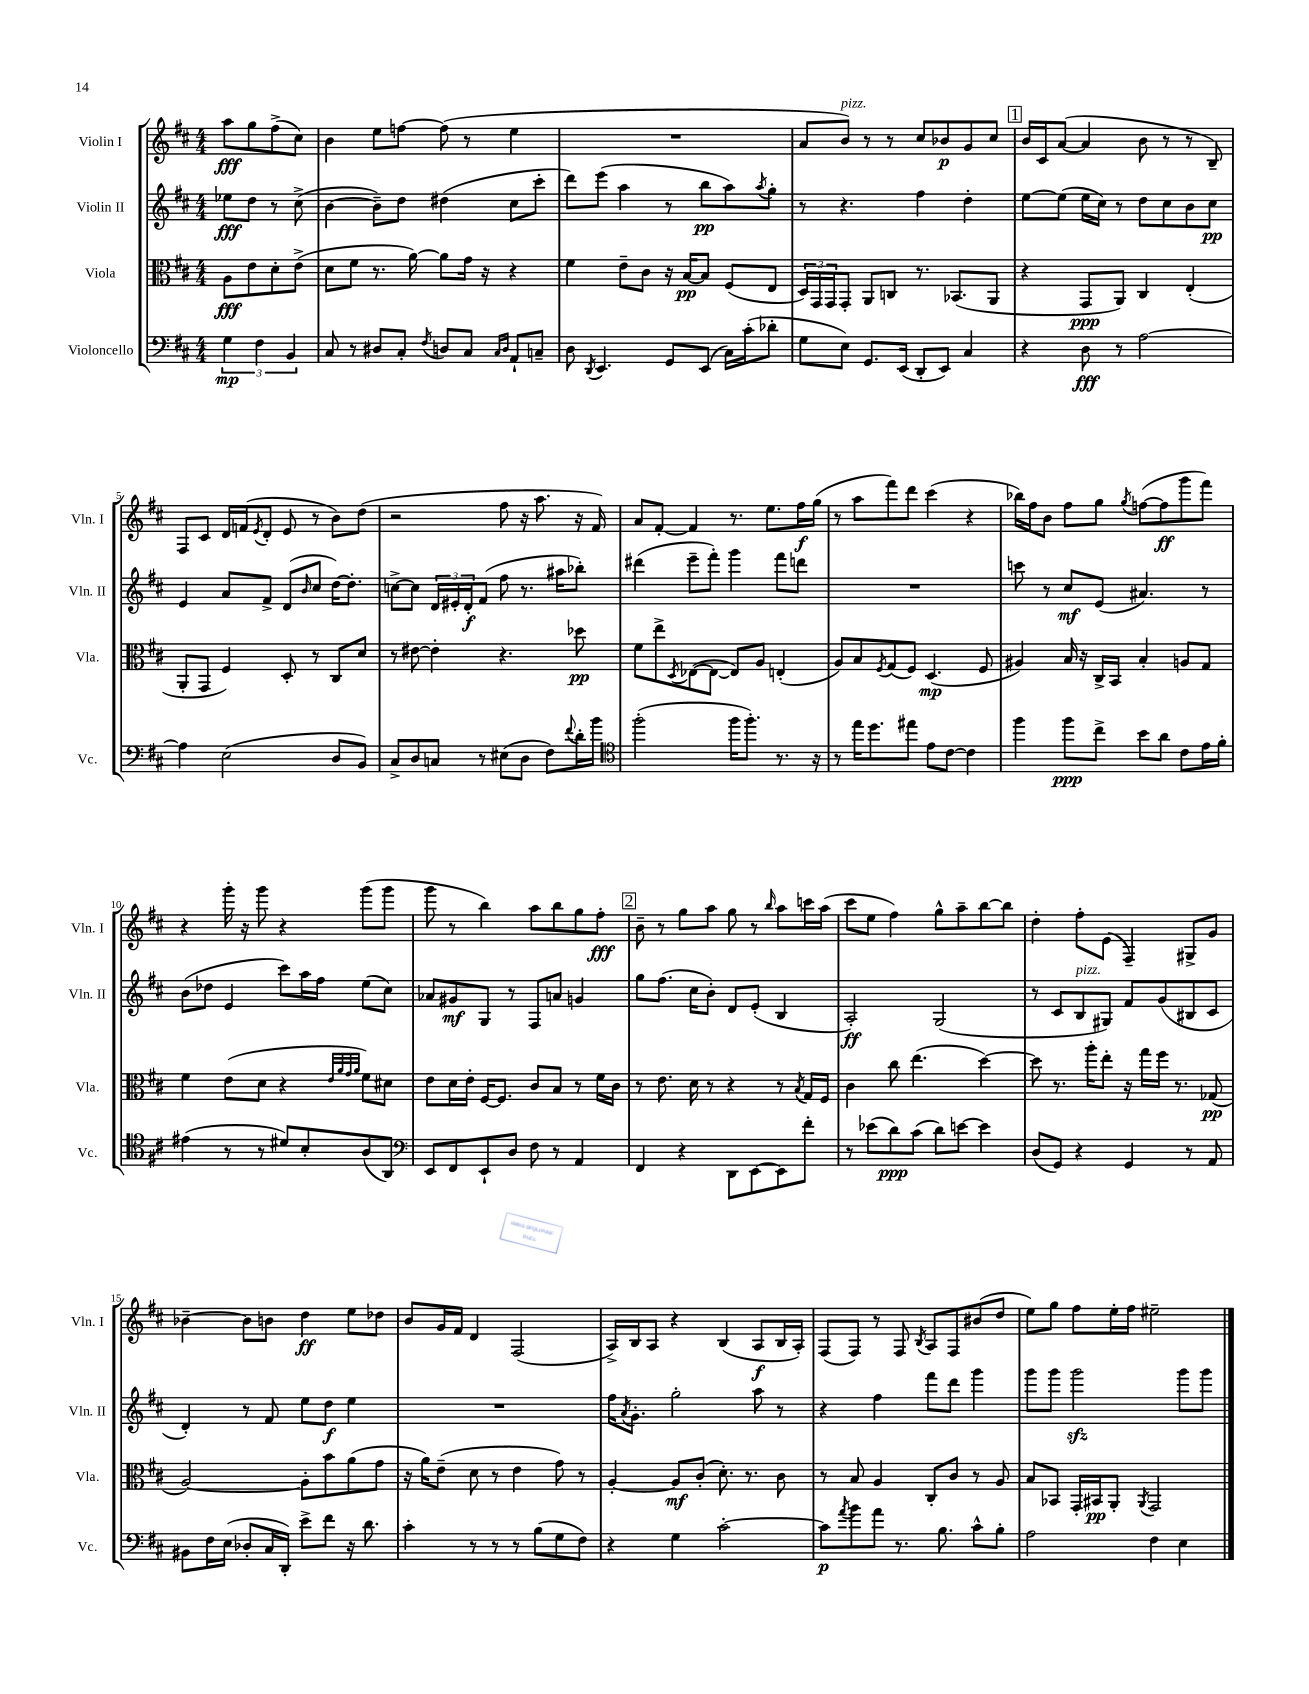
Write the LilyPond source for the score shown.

<<
\new StaffGroup <<
\new Staff = "s0" \with { instrumentName = "Violin I" shortInstrumentName = "Vln. I" } {
    \clef treble \key d \major \numericTimeSignature \time 4/4 \partial 2
    a''8\fff g''8 fis''8->( cis''8) |
    b'4 e''8 f''8~ f''8( r8 e''4 |
    R1 |
    a'8 b'8^\markup { \italic "pizz." }) r8 r8 cis''8 bes'8\p g'8 cis''8 |
    \mark \markup { \box "1" } b'16 cis'16 a'8~( a'4 b'8 r8 r8 b8--) |
    fis8 cis'8 d'16 f'16( \acciaccatura { e'8 } d'8-. e'8 r8 b'8) d''8( |
    r2 fis''8 r16 a''8. r16 fis'16) |
    a'8 fis'8~-. fis'4 r8. e''8. fis''16\f g''16( |
    r8 a''8 fis'''8) d'''8 cis'''4( r4 |
    bes''16) fis''16 b'8 fis''8 g''8 \acciaccatura { g''8 } f''8~( f''8\ff g'''8 fis'''8) |
    r4 g'''16-. r16 g'''8 r4 g'''8( g'''8 |
    g'''8 r8 b''4) a''8 b''8 g''8 fis''8-.\fff |
    \mark \markup { \box "2" } b'8-- r8 g''8 a''8 g''8 r8 \grace { b''16 } a''8 c'''16 a''16( |
    cis'''8 e''8 fis''4) g''8-^ a''8-- b''8~ b''8 |
    d''4-. fis''8-. e'8( fis4--) gis8-> g'8 |
    bes'4~-- bes'8 b'8 d''4\ff e''8 des''8 |
    b'8 g'16 fis'16 d'4 fis2( |
    a16->) b16 a8 r4 b4( a8\f b16 a16-.) |
    fis8( fis8) r8 fis8 \acciaccatura { b8 } a8 fis8 bis'8( d''8 |
    e''8) g''8 fis''8 e''16-. fis''16 eis''2-- \bar "|." |
}
\new Staff = "s1" \with { instrumentName = "Violin II" shortInstrumentName = "Vln. II" } {
    \clef treble \key d \major \numericTimeSignature \time 4/4 \partial 2
    ees''8\fff d''8 r8 cis''8->( |
    b'4~ b'8--) d''8 dis''4( cis''8 cis'''8-. |
    d'''8) e'''8( a''4 r8 b''8\pp a''8) \acciaccatura { a''8 } g''8-. |
    r8 r4. fis''4 d''4-. |
    \mark \markup { \box "1" } e''8~ e''8( e''16 cis''16) r8 d''8 cis''8 b'8 cis''8\pp |
    e'4 a'8 fis'8-> d'8( \grace { b'16 } cis''8 d''16~) d''8.-. |
    c''8~-> c''8 \tuplet 3/2 { d'16 eis'16-. d'16-.\f } fis'8( fis''8 r8. ais''16 bes''8-.) |
    dis'''4( e'''8-- fis'''8-.) g'''4 fis'''8 d'''8 |
    R1 |
    c'''8 r8 cis''8\mf e'8( ais'4.) r8 |
    b'8( des''8 e'4 cis'''8) a''16 fis''16 e''8( cis''8) |
    aes'8 gis'8\mf g8 r8 fis8 a'8 g'4 |
    \mark \markup { \box "2" } g''8 fis''8.( cis''16 b'8-.) d'8 e'8-.( b4 |
    a2-.\ff) g2( |
    r8 cis'8 b8^\markup { \italic "pizz." } gis8) fis'8 g'8( bis8 cis'8 |
    d'4-.) r8 fis'8 e''8 d''8\f e''4 |
    R1 |
    fis''16 \acciaccatura { a'8 } g'8.-. g''2-. a''8 r8 |
    r4 fis''4 fis'''8 d'''8 g'''4 |
    g'''8 g'''8 g'''2\sfz g'''8 g'''8 \bar "|." |
}
\new Staff = "s2" \with { instrumentName = "Viola" shortInstrumentName = "Vla." } {
    \clef alto \key d \major \numericTimeSignature \time 4/4 \partial 2
    a8\fff e'8 d'8-. e'8->( |
    d'8 fis'8 r8. a'16~) a'8 g'16 r16 r4 |
    fis'4 e'8-- cis'8 r16 b16~\pp b8 fis8( e8 |
    \tuplet 3/2 { d16) g,16 g,16 } g,8-. a,8 c8 r8. bes,8.( a,8 |
    \mark \markup { \box "1" } r4 g,8\ppp a,8) cis4 e4-.( |
    a,8-. g,8 fis4) d8-. r8 cis8 d'8 |
    r8 eis'8~ eis'4-. r4. des''8\pp |
    fis'8 e''8-> \acciaccatura { d8 } ees8~( ees8~ ees8) a8 e4-.( |
    a8) b8 \acciaccatura { fis8 } g8( fis8) d4.\mp( fis8 |
    ais4) b16 r16 cis16-> b,16 b4-. a8 g8 |
    fis'4 e'8( d'8 r4 \grace { e'32 a'32 g'32 a'32 } fis'8) dis'8 |
    e'8 d'16 e'16-. fis16~ fis8. cis'8 b8 r8 fis'16 cis'16 |
    \mark \markup { \box "2" } r8 e'8. d'16 r8 r4 r8 \acciaccatura { b8 } g16 fis16 |
    cis'4 cis''8 e''4.( d''4~) |
    d''8 r8. a''16-. e''8-. r16 g''16 fis''16 r8. ges8\pp( |
    a2~) a8-. b'8 a'8( g'8 |
    r16 a'16) e'8--( d'8 r8 e'4 g'8) r8 |
    a4~-. a8\mf cis'8-.( d'8.-.) r8. cis'8 |
    r8 b8 a4 cis8-. cis'8 r8 a8 |
    b8 bes,8 g,16-. bis,16\pp a,8-. \acciaccatura { a,8 } g,2 \bar "|." |
}
\new Staff = "s3" \with { instrumentName = "Violoncello" shortInstrumentName = "Vc." } {
    \clef bass \key d \major \numericTimeSignature \time 4/4 \partial 2
    \tuplet 3/2 { g4\mp fis4 b,4 } |
    cis8 r8 dis8 cis8-. \acciaccatura { fis8 } d8 cis8 \grace { cis16 d16 } a,8-! c8-- |
    d8 \acciaccatura { d,8 } e,4. g,8 e,8( cis16) cis'16-.( des'8-. |
    g8 e8) g,8. e,16( d,8-. e,8) cis4 |
    \mark \markup { \box "1" } r4 d8\fff r8 a2~ |
    a4 e2( d8 b,8) |
    cis8-> d8 c8 r8 eis8( d8 fis8) \appoggiatura { fis'8 } d'16-. b'16 |
    \clef tenor fis''2-.( fis''16 fis''8.-.) r8. r16 |
    r8 e''16 d''8. eis''8 e'8 cis'8~ cis'4 |
    fis''4 fis''8\ppp cis''8-> b'8 a'8 cis'8 e'16 fis'16-. |
    eis'4( r8 r8 dis'8) b8-. a8( a,8) |
    \clef bass e,8 fis,8 e,8-! d8 fis8 r8 a,4 |
    \mark \markup { \box "2" } fis,4 r4 d,8 e,8~ e,8 fis'8-. |
    r8 ees'8( d'8\ppp) cis'8( d'8) e'8~ e'4 |
    d8( g,8) r4 g,4 r8 a,8 |
    bis,8 fis16 e16( des8-. cis16 d,16-.) e'8-> fis'8 r16 d'8. |
    cis'4-. r8 r8 r8 b8( g8 fis8) |
    r4 g4 cis'2~-. |
    cis'8\p \acciaccatura { a'8 } b'8 a'8 r8. b8. cis'8-^ b8-. |
    a2 fis4 e4 \bar "|." |
}
>>
>>
